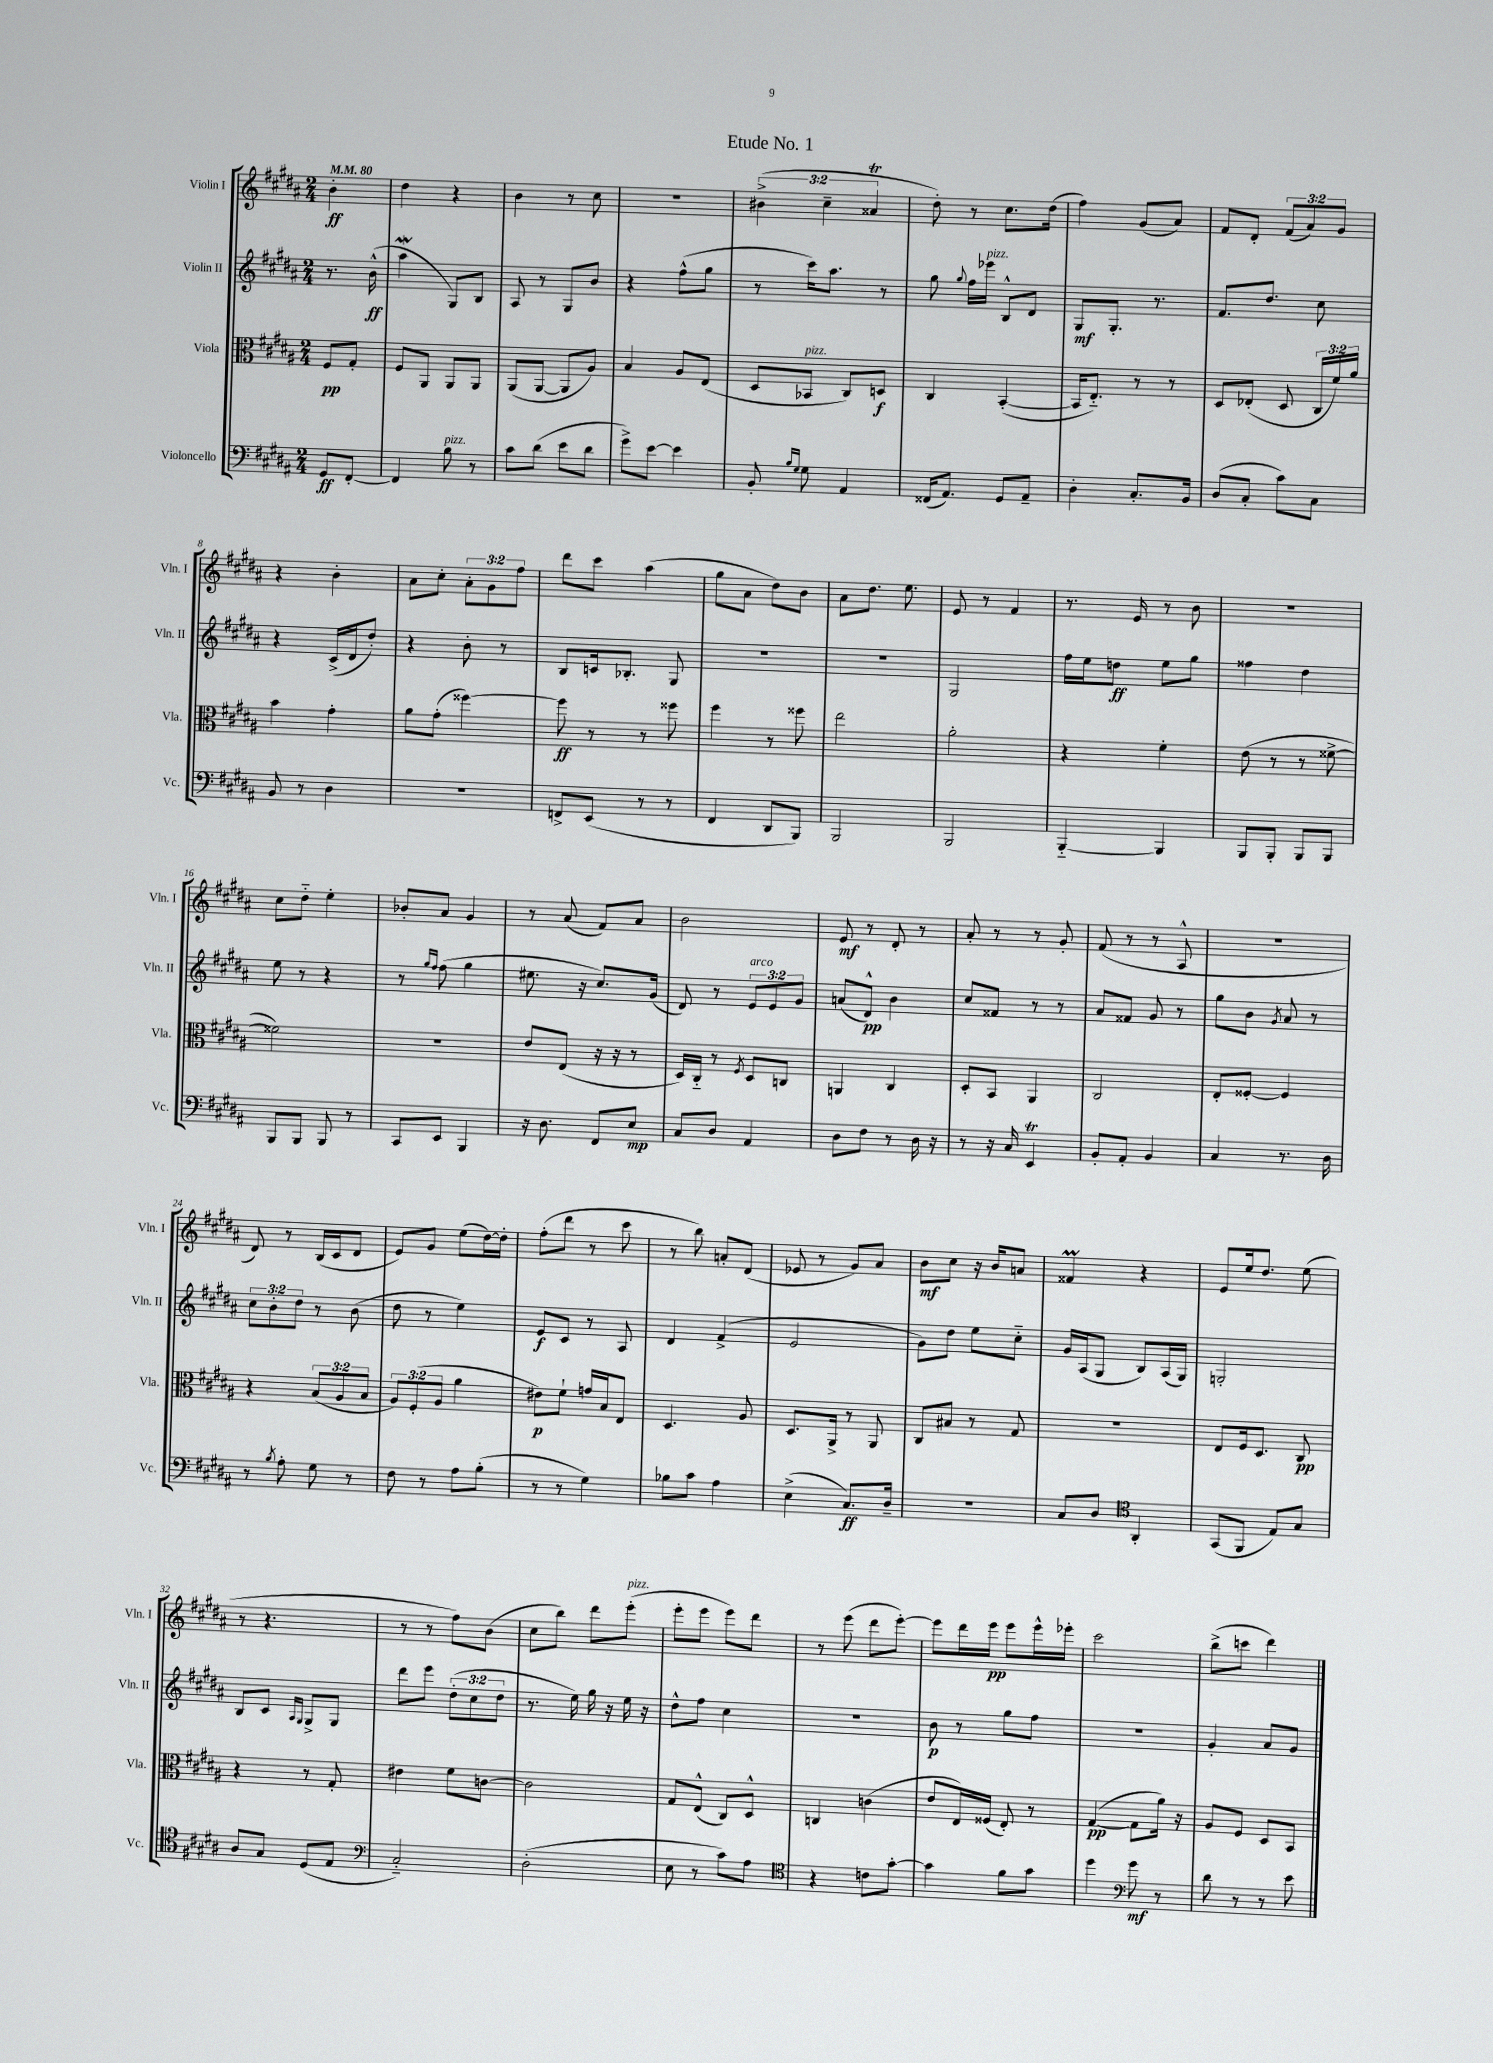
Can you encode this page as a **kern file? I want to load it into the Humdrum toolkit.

**kern	**kern	**kern	**kern
*staff4	*staff3	*staff2	*staff1
*clefF4	*clefC3	*clefG2	*clefG2
*k[f#c#g#d#a#]	*k[f#c#g#d#a#]	*k[f#c#g#d#a#]	*k[f#c#g#d#a#]
*M2/4	*M2/4	*M2/4	*M2/4
*MM80	*MM80	*MM80	*MM80
8GG#	8F#	8.r	4b'
[8FF#'	8G#'	.	.
.	.	(16b^^	.
=	=	=	=
4FF#]	8F#	4aa#	4dd#
.	8AA#	.	.
8B	8AA#	8G#)	4r
8r	8AA#	8B	.
=	=	=	=
8c#	(8AA#	8A#	4b
(8d#	[8AA#	8r	.
8e	8AA#]	8G#	8r
8d#	8A#)	8b	8cc#
=	=	=	=
8g#^)	4B	4r	2r
[8e	.	.	.
4e]	8A#	(8ff#^^	.
.	(8E	8gg#	.
=	=	=	=
8BB'	8D#	8r	(6b#^
16qqB	.	.	.
16qqG#	.	.	.
8G#	8BB-	16ccc#)	.
.	.	.	6cc#~
.	.	8.aa#	.
4AA#	8C#)	.	.
.	.	.	6a##
.	8D	8r	.
=	=	=	=
(16FF##	4C#	8gg#	8dd#')
8.AA#)	.	.	.
.	.	8qqgg#	.
.	.	16ff#	8r
.	.	16eee-	.
8GG#	([4BB'	8B^^	8.cc#
8AA#~	.	8d#	.
.	.	.	(16dd#
=	=	=	=
4D#'	16BB]	8G#	4ff#)
.	8.E'~)	.	.
.	.	8.G#'	.
8.C#'	8r	.	(8g#
.	.	8.r	.
.	8r	.	8a#)
16BB	.	.	.
=	=	=	=
(8D#	8D#	8.f#	8f#
8C#'	(8E-'	.	8d#'
.	.	8.dd#	.
8c#)	8D#	.	(12f#
.	.	.	12a#)
8C#	24C#	8cc#	.
.	24f#)	.	12g#
.	24a#	.	.
=	=	=	=
8BB	4b	4r	4r
8r	.	.	.
4D#	4g#'	(16c#^	4b'
.	.	16d#	.
.	.	8dd#')	.
=	=	=	=
2r	8a#	4r	8a#
.	(8g#'	.	8cc#'
.	[4ff##)	8b'	12a#'
.	.	.	12g#
.	.	8r	.
.	.	.	12ff#
=	=	=	=
8FF^	8ff##]	8B	8ddd#
(8EE	8r	16c	8ccc#
.	.	8.B-'	.
8r	8r	.	(4aa#
8r	8ff##	8G#	.
=	=	=	=
4FF#	4ff#	2r	8gg#
.	.	.	8a#
8DD#	8r	.	8dd#)
8BBB)	8ff##	.	8b
=	=	=	=
2BBB	2ee	2r	8a#
.	.	.	8.dd#
.	.	.	8.ee
=	=	=	=
2BBB	2a#'	2G#	8e
.	.	.	8r
.	.	.	4f#
=	=	=	=
[4BBB'~	4r	16ff#	8.r
.	.	16ee	.
.	.	8dd	.
.	.	.	16e
4BBB]	4f#'	8ee	8r
.	.	8gg#	8b
=	=	=	=
8BBB	(8e	4ff##	2r
8BBB'	8r	.	.
8BBB	8r	4dd#	.
8BBB	[8f##^	.	.
=	=	=	=
8BBB	2f##])	8ee	8cc#
8BBB	.	8r	8dd#'~
8BBB	.	4r	4ee'
8r	.	.	.
=	=	=	=
8CC#	2r	8r	8b-'
.	.	16qqgg#	.
.	.	16qqff#	.
8EE	.	(8ff#	8a#
4BBB	.	4gg#	4g#
=	=	=	=
16r	8e	8.ee#	8r
8.D#	.	.	.
.	(8E	.	(8a#
.	.	16r	.
8FF#	16r	8.cc#)	8f#)
.	16r	.	.
8E	8r	.	8a#
.	.	(16g#	.
=	=	=	=
8C#	16D#)	8d#)	2b
.	16C#'~	.	.
8D#	8r	8r	.
.	8qF#	.	.
4AA#	8D#	12e	.
.	.	12e	.
.	8C	.	.
.	.	12g#	.
=	=	=	=
8D#	4AA	(8a	8e
8F#	.	8d#^^)	8r
8r	4C#	4b	8d#'
16D#	.	.	8r
16r	.	.	.
=	=	=	=
8r	8D#'	8cc#	8a#'
16r	8BB	8f##	8r
16C#	.	.	.
4EE	4AA#	8r	8r
.	.	8r	8g#'
=	=	=	=
8BB'	2C#	8a#	(8f#
8AA#'	.	8f##	8r
4BB	.	8g#	8r
.	.	8r	8A#^^
=	=	=	=
4C#	8E'	8gg#	2r
.	[8F##'	8b	.
.	.	8qg#	.
8.r	4F##]	8a#	.
.	.	8r	.
16D#	.	.	.
=	=	=	=
8r	4r	12cc#	8d#)
.	.	12b'	.
8qB	.	.	.
8A#'	.	.	8r
.	.	12dd#	.
8G#	(12B	8r	(16B
.	.	.	16c#
.	12A#	.	.
8r	.	(8b	8d#
.	12B	.	.
=	=	=	=
8F#	12A#)	8dd#	8e)
.	(12F#'	.	.
8r	.	8r	8g#
.	12A#	.	.
8A#	4a#	4ee)	(8ee
(8B'	.	.	[16dd#)
.	.	.	16dd#']
=	=	=	=
8r	8e#)	8e	(8ff#'
8r	8f#`	8c#	8ddd#
4G#)	16g	8r	8r
.	16B	.	.
.	8E	8A#	8ccc#
=	=	=	=
8B-	4.D#	4d#	8r
8c#	.	.	8bb)
4A#	.	(4f#^	8a'
.	8A#	.	(8d#
=	=	=	=
(4E^	8.D#	2e	8e-
.	.	.	8r
.	16AA#^	.	.
8.C#)	8r	.	8g#)
.	8AA#	.	8a#
16D#~	.	.	.
=	=	=	=
2r	8C#	8g#)	8b
.	8B#	8dd#	8cc#
.	8r	8ee	16r
.	.	.	16b
.	8G#	8cc#'~	8a
=	=	=	=
8C#	2r	16g#	4f##
.	.	(16A#	.
8D#	.	8G#	.
*clefC4	*	*	*
4AA#'	.	8B)	4r
.	.	(16A#	.
.	.	16G#)	.
=	=	=	=
(8GG#	8E	2G'	8e
8FF#	16F#	.	16ee
.	8.D#	.	8.dd#
8E)	.	.	.
8G#	8C#	.	(8ee
=	=	=	=
8A#	4r	8B	8r
8G#	.	8c#	4.r
.	.	16qqA#	.
.	.	16qqG#	.
(8D#	8r	8G#^	.
8E	8G#'	8G#	.
=	=	=	=
*clefF4	*	*	*
2C#'~)	4e#	8ddd#	8r
.	.	8eee	8r
.	8f#	(12dd#'	8ff#)
.	.	12cc#	.
.	[8c	.	(8b
.	.	12dd#	.
=	=	=	=
(2D#'	2c]	8.r	8cc#
.	.	.	8bb)
.	.	16ee)	.
.	.	16gg#	8ddd#
.	.	16r	.
.	.	16ee	(8eee'
.	.	16r	.
=	=	=	=
8E	8G#	8dd#^^	8eee'
8r	(8E^^	8ff#	8eee
8c#)	8C#)	4cc#	8eee)
8A#	8D#^^	.	8ddd#
=	=	=	=
*clefC4	*	*	*
4r	4C	2r	8r
.	.	.	(8eee
8c	(4c	.	8ddd#
[8g#'	.	.	[8eee')
=	=	=	=
4g#]	8e	8b	8eee]
.	16E)	8r	16ddd#
.	(16F##	.	16eee
8f#	8E')	8gg#	8eee
8g#	8r	8ff#	16eee^^
.	.	.	16eee-'
=	=	=	=
4dd#	([4G#	2r	2ccc#
*clefF4	*	*	*
8g#	8G#]	.	.
8r	16a#)	.	.
.	16r	.	.
=	=	=	=
8d#	8A#	4g#'	(8bb^
8r	8F#	.	8ccc
8r	8D#	8a#	4ddd#)
8e	8BB	8g#	.
==	==	==	==
*-	*-	*-	*-
